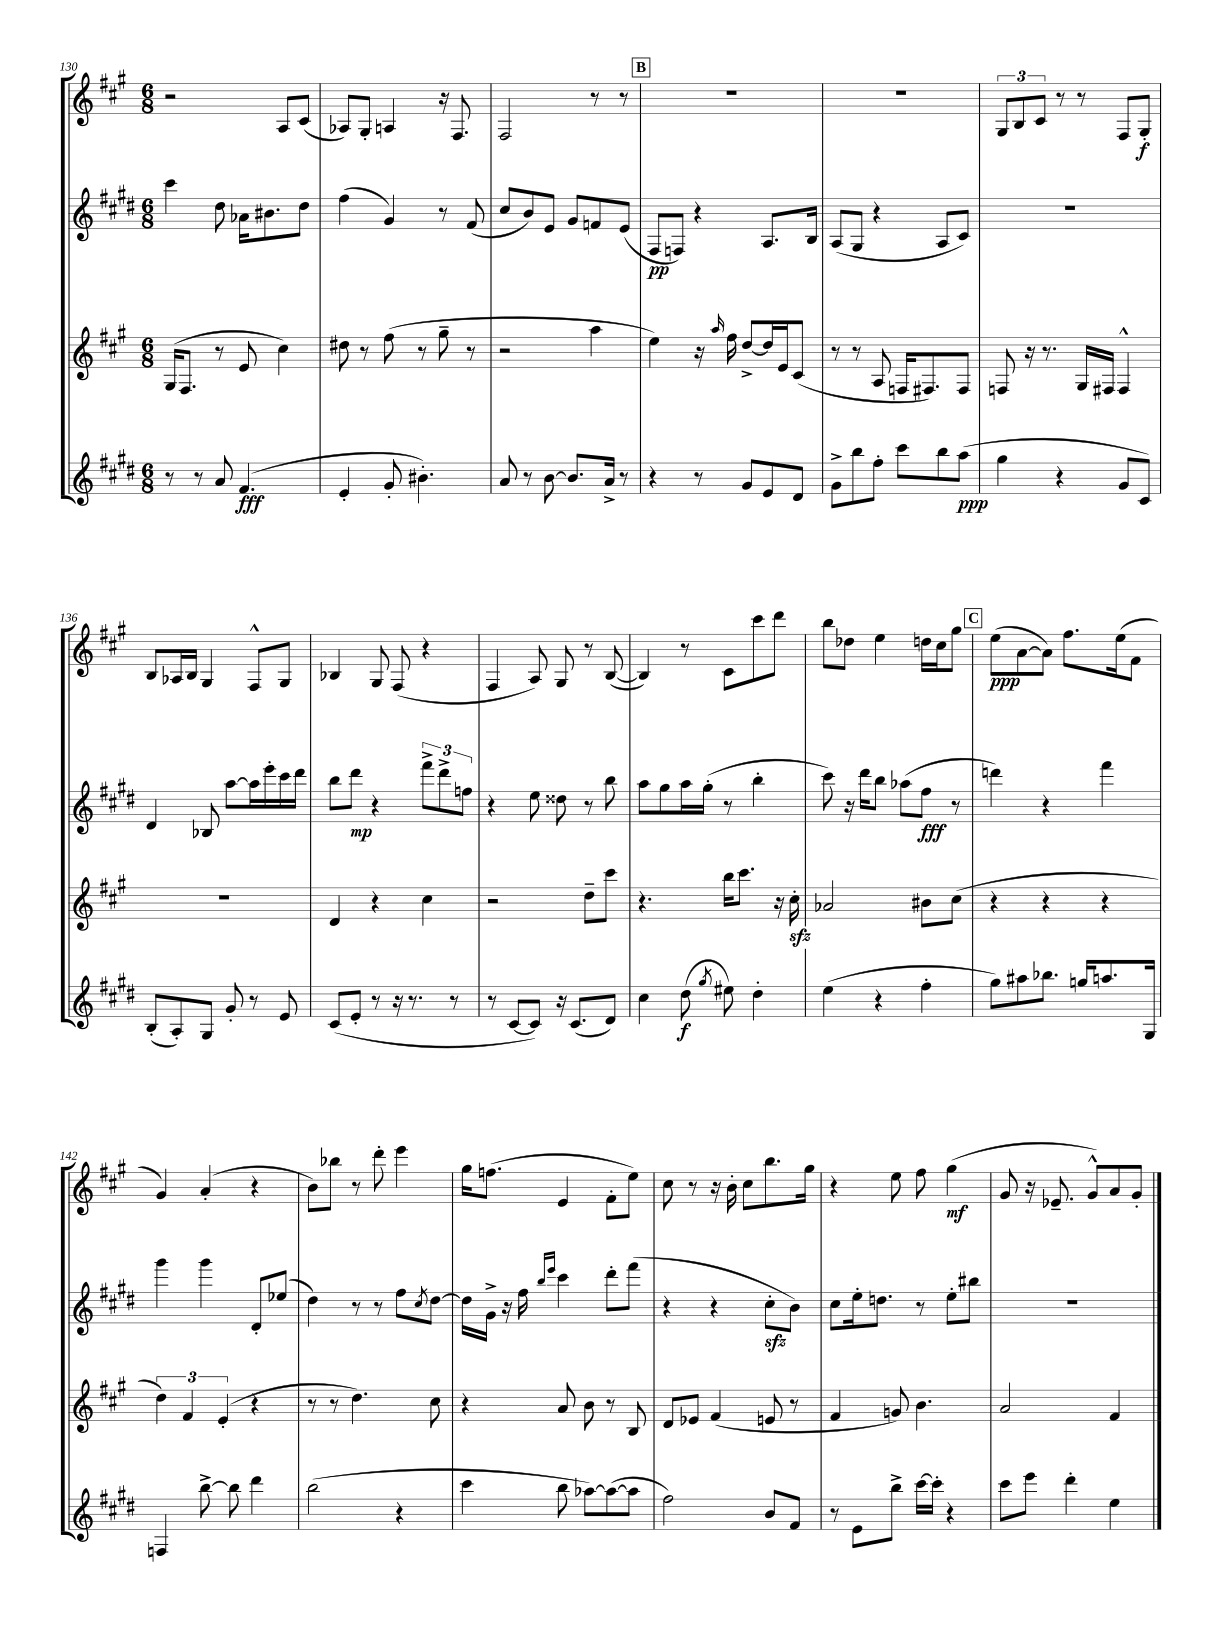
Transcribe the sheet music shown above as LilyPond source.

<<
\new StaffGroup <<
\new Staff = "s0" {
    \clef treble \key a \major \numericTimeSignature \time 6/8
    r2 a8 cis'8( |
    aes8) gis8-. a4 r16 fis8. |
    fis2 r8 r8 |
    \mark \markup { \box "B" } R2. |
    R2. |
    \tuplet 3/2 { gis8 b8 cis'8 } r8 r8 fis8 gis8-.\f |
    b8 aes16 b16 gis4 fis8-^ gis8 |
    bes4 gis8 fis8( r4 |
    fis4 a8) gis8 r8 b8~( |
    b4) r8 cis'8 cis'''8 d'''8 |
    b''8 des''8 e''4 d''16 cis''16 gis''8 |
    \mark \markup { \box "C" } e''8\ppp( a'8~ a'8) fis''8. e''16( fis'8 |
    gis'4) a'4-.( r4 |
    b'8) bes''8 r8 d'''8-. e'''4 |
    gis''16 f''8.( e'4 fis'8-. e''8) |
    cis''8 r8 r16 b'16-. cis''8 b''8. gis''16 |
    r4 e''8 fis''8 gis''4\mf( |
    gis'8 r16 ees'8.-- gis'8-^) a'8 gis'8-. \bar "|." |
}
\new Staff = "s1" {
    \clef treble \key e \major \numericTimeSignature \time 6/8
    cis'''4 dis''8 aes'16 bis'8. dis''8 |
    fis''4( gis'4) r8 fis'8( |
    cis''8 b'8) e'8 gis'8 f'8 e'8( |
    \mark \markup { \box "B" } fis8\pp f8) r4 a8. b16 |
    a8( gis8 r4 a8 cis'8) |
    R2. |
    dis'4 bes8 a''8~ a''16 e'''16-. cis'''16 dis'''16 |
    b''8 dis'''8\mp r4 \tuplet 3/2 { fis'''8-> dis'''8-> f''8 } |
    r4 e''8 disis''8 r8 b''8 |
    a''8 gis''8 a''16 gis''16-.( r8 b''4-. |
    cis'''8) r16 dis'''16 b''8 aes''8( fis''8\fff r8 |
    \mark \markup { \box "C" } d'''4) r4 fis'''4 |
    gis'''4 gis'''4 dis'8-. ees''8( |
    dis''4) r8 r8 fis''8 \acciaccatura { cis''8 } dis''8~ |
    dis''16 gis'16-> r16 fis''16 \grace { b''16 e'''16 } cis'''4 dis'''8-. fis'''8( |
    r4 r4 cis''8-.\sfz b'8) |
    cis''8 e''16-. d''8. r8 e''8-. bis''8 |
    R2. \bar "|." |
}
\new Staff = "s2" {
    \clef treble \key a \major \numericTimeSignature \time 6/8
    gis16( fis8. r8 e'8 cis''4) |
    dis''8 r8 fis''8( r8 gis''8-- r8 |
    r2 a''4 |
    \mark \markup { \box "B" } e''4) r16 \grace { a''16 } fis''16 d''8~-> d''16 e'16 cis'8( |
    r8 r8 a8 f16 fis8.) fis8 |
    f8 r16 r8. gis16 fis16 fis4-^ |
    R2. |
    d'4 r4 cis''4 |
    r2 d''8-- cis'''8 |
    r4. b''16 cis'''8. r16 cis''16-.\sfz |
    aes'2 bis'8 cis''8( |
    \mark \markup { \box "C" } r4 r4 r4 |
    \tuplet 3/2 { d''4) fis'4 e'4-.( } r4 |
    r8 r8 d''4.) cis''8 |
    r4 a'8 b'8 r8 b8 |
    d'8 ees'8 fis'4( e'8 r8 |
    fis'4 g'8) b'4. |
    a'2 fis'4 \bar "|." |
}
\new Staff = "s3" {
    \clef treble \key e \major \numericTimeSignature \time 6/8
    r8 r8 a'8 fis'4.\fff( |
    e'4-. gis'8-. bis'4.-.) |
    a'8 r8 b'8~ b'8. a'16-> r8 |
    \mark \markup { \box "B" } r4 r8 gis'8 e'8 dis'8 |
    gis'8-> b''8 fis''8-. cis'''8 b''8 a''8\ppp( |
    gis''4 r4 gis'8 cis'8) |
    b8-.( a8-.) gis8 gis'8-. r8 e'8 |
    cis'8( e'8-. r8 r16 r8. r8 |
    r8 cis'8~ cis'8) r16 cis'8.( dis'8) |
    cis''4 dis''8\f( \acciaccatura { gis''8 } eis''8) dis''4-. |
    e''4( r4 fis''4-. |
    \mark \markup { \box "C" } gis''8) ais''8 bes''8. g''16 a''8. gis16 |
    f4 b''8~-> b''8 dis'''4 |
    b''2( r4 |
    cis'''4 b''8 aes''8~) aes''8~( aes''8 |
    fis''2) b'8 fis'8 |
    r8 e'8 b''8-> cis'''16~ cis'''16-. r4 |
    cis'''8 e'''8 dis'''4-. e''4 \bar "|." |
}
>>
>>
\layout { \context { \Score currentBarNumber = #130 } }
